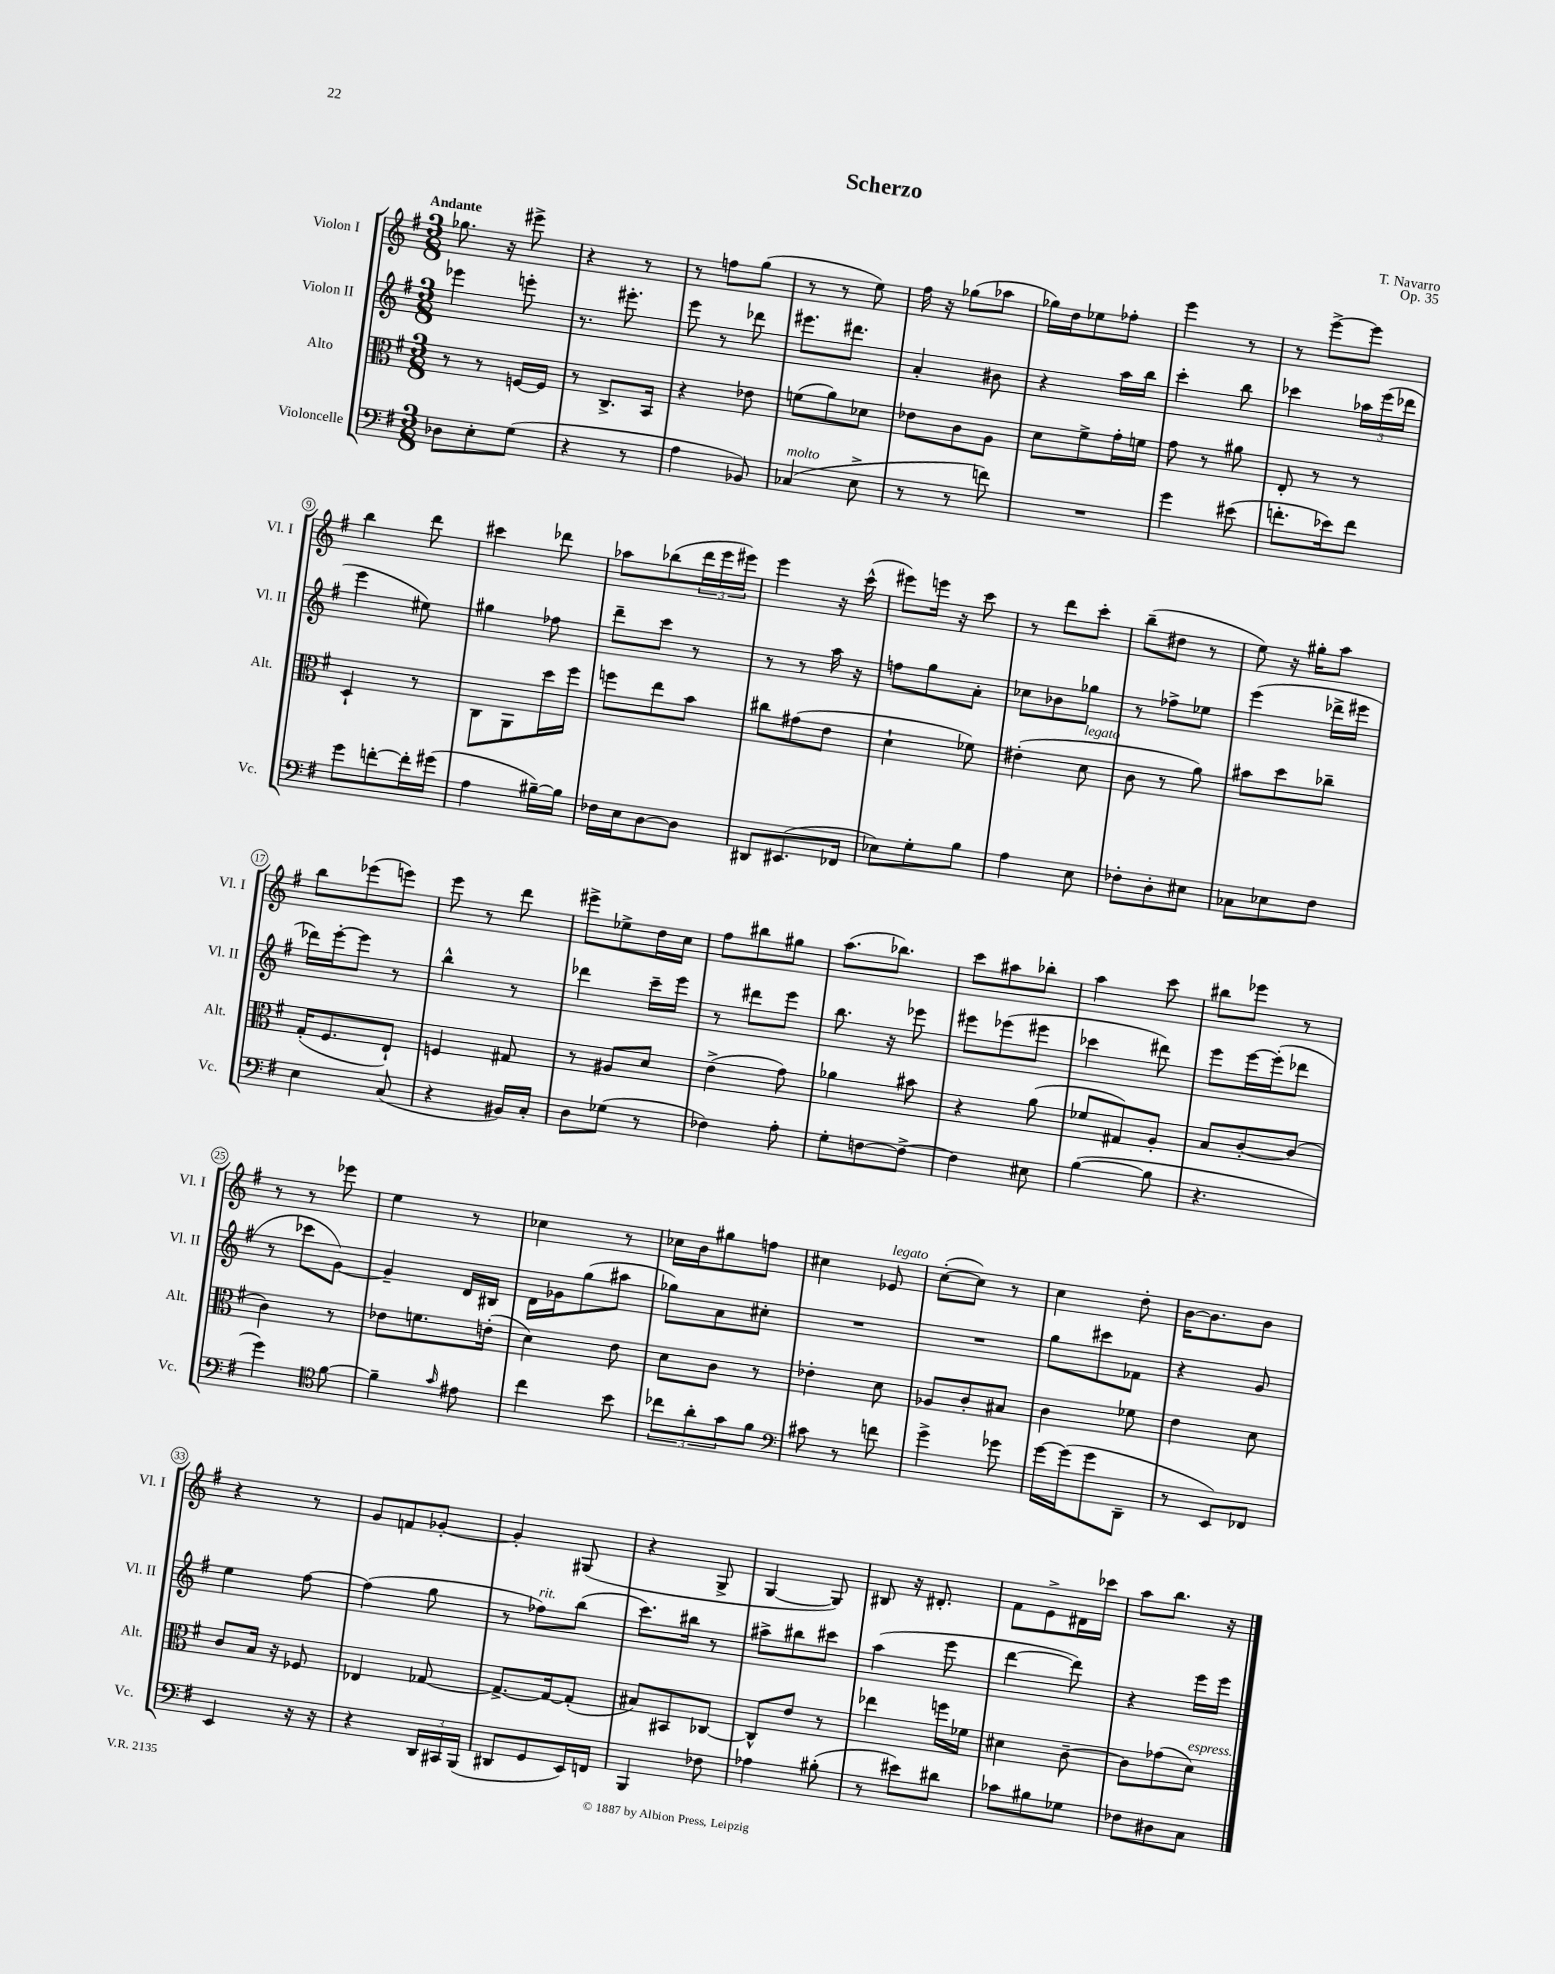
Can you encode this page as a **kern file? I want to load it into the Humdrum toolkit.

**kern	**kern	**kern	**kern
*part4	*part3	*part2	*part1
*staff4	*staff3	*staff2	*staff1
*I"Violoncelle	*I"Alto	*I"Violon II	*I"Violon I
*I'Vc.	*I'Alt.	*I'Vl. II	*I'Vl. I
*clefF4	*clefC3	*clefG2	*clefG2
*k[f#]	*k[f#]	*k[f#]	*k[f#]
*M3/8	*M3/8	*M3/8	*M3/8
=1	=1	=1	=1
!	!	!	!LO:TX:a:B:t=Andante
8D-X\L	8r	4eee-X\	8.gg-X\
8E'\	8r	.	.
.	.	.	16r
(8G\J	[16Fn/LL	8eeen'\	8eee#X^\
.	16F/JJ]	.	.
=2	=2	=2	=2
4r	8r	8.r	4r
.	8.C^/L	.	.
.	.	8.eee#X'\	.
8r	.	.	8r
.	16BB/Jk	.	.
=3	=3	=3	=3
4A\	4r	8eee\	8r
.	.	8r	8ffn\L
8BB-X/)	8e-X\	8ddd-X\	(8gg\J
=4	=4	=4	=4
!LO:TX:a:i:t=molto	!	!	!
(4C-X/	(8fn\L	8.eee#X\L	8r
.	8a\)	.	8r
.	.	8.ddd#X\J	.
8E^\	8d-X\J	.	8ee\)
=5	=5	=5	=5
8r	8e-X\L	4a'/	16ff#\
.	.	.	16r
8r	8c\	.	(8gg-X\L
8fn\)	8A\J	8b#X\	8aa-X\J
=6	=6	=6	=6
4.r	8d\L	4r	16gg-X\LL)
.	.	.	16dd\J
.	8f#^\	.	8ee-X\
.	16g'\L	16aa\LL	8ff-X'\J
.	16fn\JJ	16bb\JJ	.
=7	=7	=7	=7
4g\	8g\	4ccc'\	4eee\
.	8r	.	.
(8e#X\	8a#X\	8bb\	8r
=8	=8	=8	=8
8.fn'\L	8E'/	4ccc-X\	8r
.	8r	.	[8eee^\L
16e-X\k)	.	.	.
8f\J	8r	24aa-X\LL	8eee\J]
.	.	(24eee\	.
.	.	24ddd-X\JJ	.
!!LO:LB:g=z
=9	=9	=9	=9
8g\L	4D`/	4eee\	4bb\
[8fn'\	.	.	.
16f'\L]	8r	8ee#X\)	8ddd\
(16g#X\JJ	.	.	.
=10	=10	=10	=10
4A\	8C\L	4gg#X\	4ccc#X\
.	8AA\	.	.
[16B#X~\LL)	16dd\L	8ff-X\	8ddd-X\
16B#\JJ]	16ff#\JJ	.	.
=11	=11	=11	=11
16F-X\LL	8ffn\L	8ddd~\L	8aa-X\L
16E\J	.	.	.
[8D\	8ee\	8ccc\J	(8bb-X\
8D\J]	8b\J	8r	24ddd\L
.	.	.	24eee\
.	.	.	24eee#X\JJ)
=12	=12	=12	=12
8DD#X/L	8cc#X\L	8r	4eee\
(8.EE#X/	(8g#X\	8r	.
.	8e\J	16aa\	16r
16FF-X/Jk	.	16r	(16ccc^^\
=13	=13	=13	=13
8E-X\L)	4d`\	8ffn\L	8eee#X\L)
8G'\	.	8gg\	16eeen\Jk
.	.	.	16r
8B\J	8f-X\)	8a'\J	8ccc\
=14	=14	=14	=14
4A\	(4e#X'\	8cc-X\L	8r
.	.	8b-X\	8ddd\L
!	!LO:TX:a:i:t=legato	!	!
8E\	8d\	8gg-X\J	8ccc'\J
=15	=15	=15	=15
8F-X'\L	8c\	8r	(8bb~\L
8D'\	8r	8ff-X^\L	8dd#X\J
8E#X\J	8a\)	8ee-X\J	8r
=16	=16	=16	=16
8C-X\L	8b#X\L	(4eee\	8ee\)
8E-X\	8dd\	.	16r
.	.	.	16gg#X'\KL
8F#\J	8cc-X~\J	16ddd-X^\LL	8aa\J
.	.	16eee#X\JJ	.
!!LO:LB:g=z
=17	=17	=17	=17
4E\	(16G'/KL	16ddd-X\LL)	8bb\L
.	8.F#/	[16eee'\J	.
.	.	8eee\J]	(8eee-X\
(8C/	8E`/J)	8r	8eeen\J)
=18	=18	=18	=18
4r	4Fn/	4bb^^\	8eee\
.	.	.	8r
16BB#X/LL)	8G#X/	8r	8ddd\
16C'/JJ	.	.	.
=19	=19	=19	=19
8D\L	8r	4ddd-X\	8eee#X^\L
(8G-X\J	8A#X/L	.	8ee-X^\
8r	8d/J	16ccc~\LL	16dd\L
.	.	16eee\JJ	16cc\JJ
=20	=20	=20	=20
4F-X\)	(4e^\	8r	8ff#\L
.	.	8ddd#X\L	8bb#X\
8A'\	8g\)	8eee\J	8gg#X\J
=21	=21	=21	=21
8G'\L	4a-X\	8.bb\	(8.aa\L
[8Fn\	.	.	.
.	.	16r	8.bb-X\J)
8F^\J_	8b#X\	8eee-X\	.
=22	=22	=22	=22
4F\]	4r	8eee#X\L	8ccc\L
.	.	(8eee-X\	8aa#X\
8E#X\	(8a\	8eee#X\J	8bb-X'\J
=23	=23	=23	=23
([4B\	8f-X/L	4ccc-X\	4aa\
.	8G#X/)	.	.
8B\]	8A'/J	8ddd#X\)	8ccc\
=24	=24	=24	=24
4.r	8B/L	8eee\L	8bb#X\L
.	[8c'/	[16eee\L	8eee-X\J
.	.	(16eee'\J]	.
.	(8c/J]	8ddd-X\J	8r
!!LO:LB:g=z
=25	=25	=25	=25
4g\)	4c\)	8r	8r
.	.	8ccc-X\L	8r
*clefC4	*	*	*
[8f#\	8r	[8g\J)	8eee-X\
=26	=26	=26	=26
4f#~\]	8e-X\L	4g~/]	4ee\
.	8.fn\	.	.
16qqg/	.	.	.
8e#X\	.	16d/LL	8r
.	(16en'\Jk	16B#X/JJ	.
=27	=27	=27	=27
4cc\	4d\)	16d\LL	4cc-X\
.	.	16g-X\J	.
.	.	(8gg\	.
8b\	8e\	8aa#X\J	8r
=28	=28	=28	=28
12cc-X\L	8d\L	8gg-X\L)	16cc-X\LL
.	.	.	16b\J
12a'\	.	.	.
.	8c\J	8a\	8gg#X\
12g\	.	.	.
8f#\J	8r	8cc#X'\J	8ffn\J
=29	=29	=29	=29
*clefF4	*	*	*
8c#X\	4e-X'\	4.r	4cc#X\
8r	.	.	.
!	!	!	!LO:TX:a:i:t=legato
8fn\	8d\	.	8e-X/
=30	=30	=30	=30
4g^\	8A-X/L	4.r	([8cc'\L
.	8c'/	.	8cc\J])
8g-X\	8B#X/J	.	8r
=31	=31	=31	=31
[16g\LL	4c\	8gg\L	4cc\
(16g\J]	.	.	.
8g\	.	8ccc#X\	.
8DD~\J	8f-X\	8f-X\J	8dd'\
=32	=32	=32	=32
8r	4e\	4r	[16b\KL
.	.	.	8.b\]
8EE/L)	.	.	.
8FF-X/J	8d\	8g/	8b\J
!!LO:LB:g=z
=33	=33	=33	=33
4EE/	8c/L	4ee\	4r
.	16B/Jk	.	.
.	16r	.	.
16r	8F-X/	[8ff#\	8r
16r	.	.	.
=34	=34	=34	=34
4r	4E-X/	(4ff#\]	8g/L
.	.	.	8fn/
24DD/LL	[8G-X/	8gg\	[8g-X'/J
24CC#X/	.	.	.
(24BBB/JJ	.	.	.
=35	=35	=35	=35
8DD#X/L	8.G-^/L_	8r	4g-'/]
!	!	!LO:TX:a:i:t=rit.	!
8GG/	.	8ff-X\L)	.
.	16G-/k_	.	.
16EE/L)	(8G-'/J]	(8bb\J	(8G#X/
16FFn/JJ	.	.	.
=36	=36	=36	=36
4BBB/	8B#X/L)	8.ccc\L)	4r
.	8BB#X/	.	.
.	.	16bb#X\Jk	.
8F-X\	[8C-X/J	8r	8G^/
=37	=37	=37	=37
4A-X\	8C-^^/L]	8aa#X^\L	[4G/
.	8e/J	8bb#X\	.
(8B#X'\	8r	8ccc#X\J	8G/])
=38	=38	=38	=38
8r	4ee-X\	(4aa\	8B#X/
8e#X\L)	.	.	16r
.	.	.	8.d#X'/
8d#X\J	16ffn\LL	8eee\	.
.	16f-X\JJ	.	.
=39	=39	=39	=39
8c-X\L	4d#X\	[4ddd\	8f#\L
8B#X\	.	.	8e^\
8G-X\J	[8c~\	8ddd\])	16d#X\L
.	.	.	16ccc-X\JJ
=40	=40	=40	=40
8F-X\L	8c\L]	4r	8aa\L
8D#X\	(8g-X\	.	8.bb\J
!	!LO:TX:a:i:t=espress.	!	!
8C\J	8d\J)	16eee\LL	.
.	.	16eee\JJ	16r
==	==	==	==
*-	*-	*-	*-
